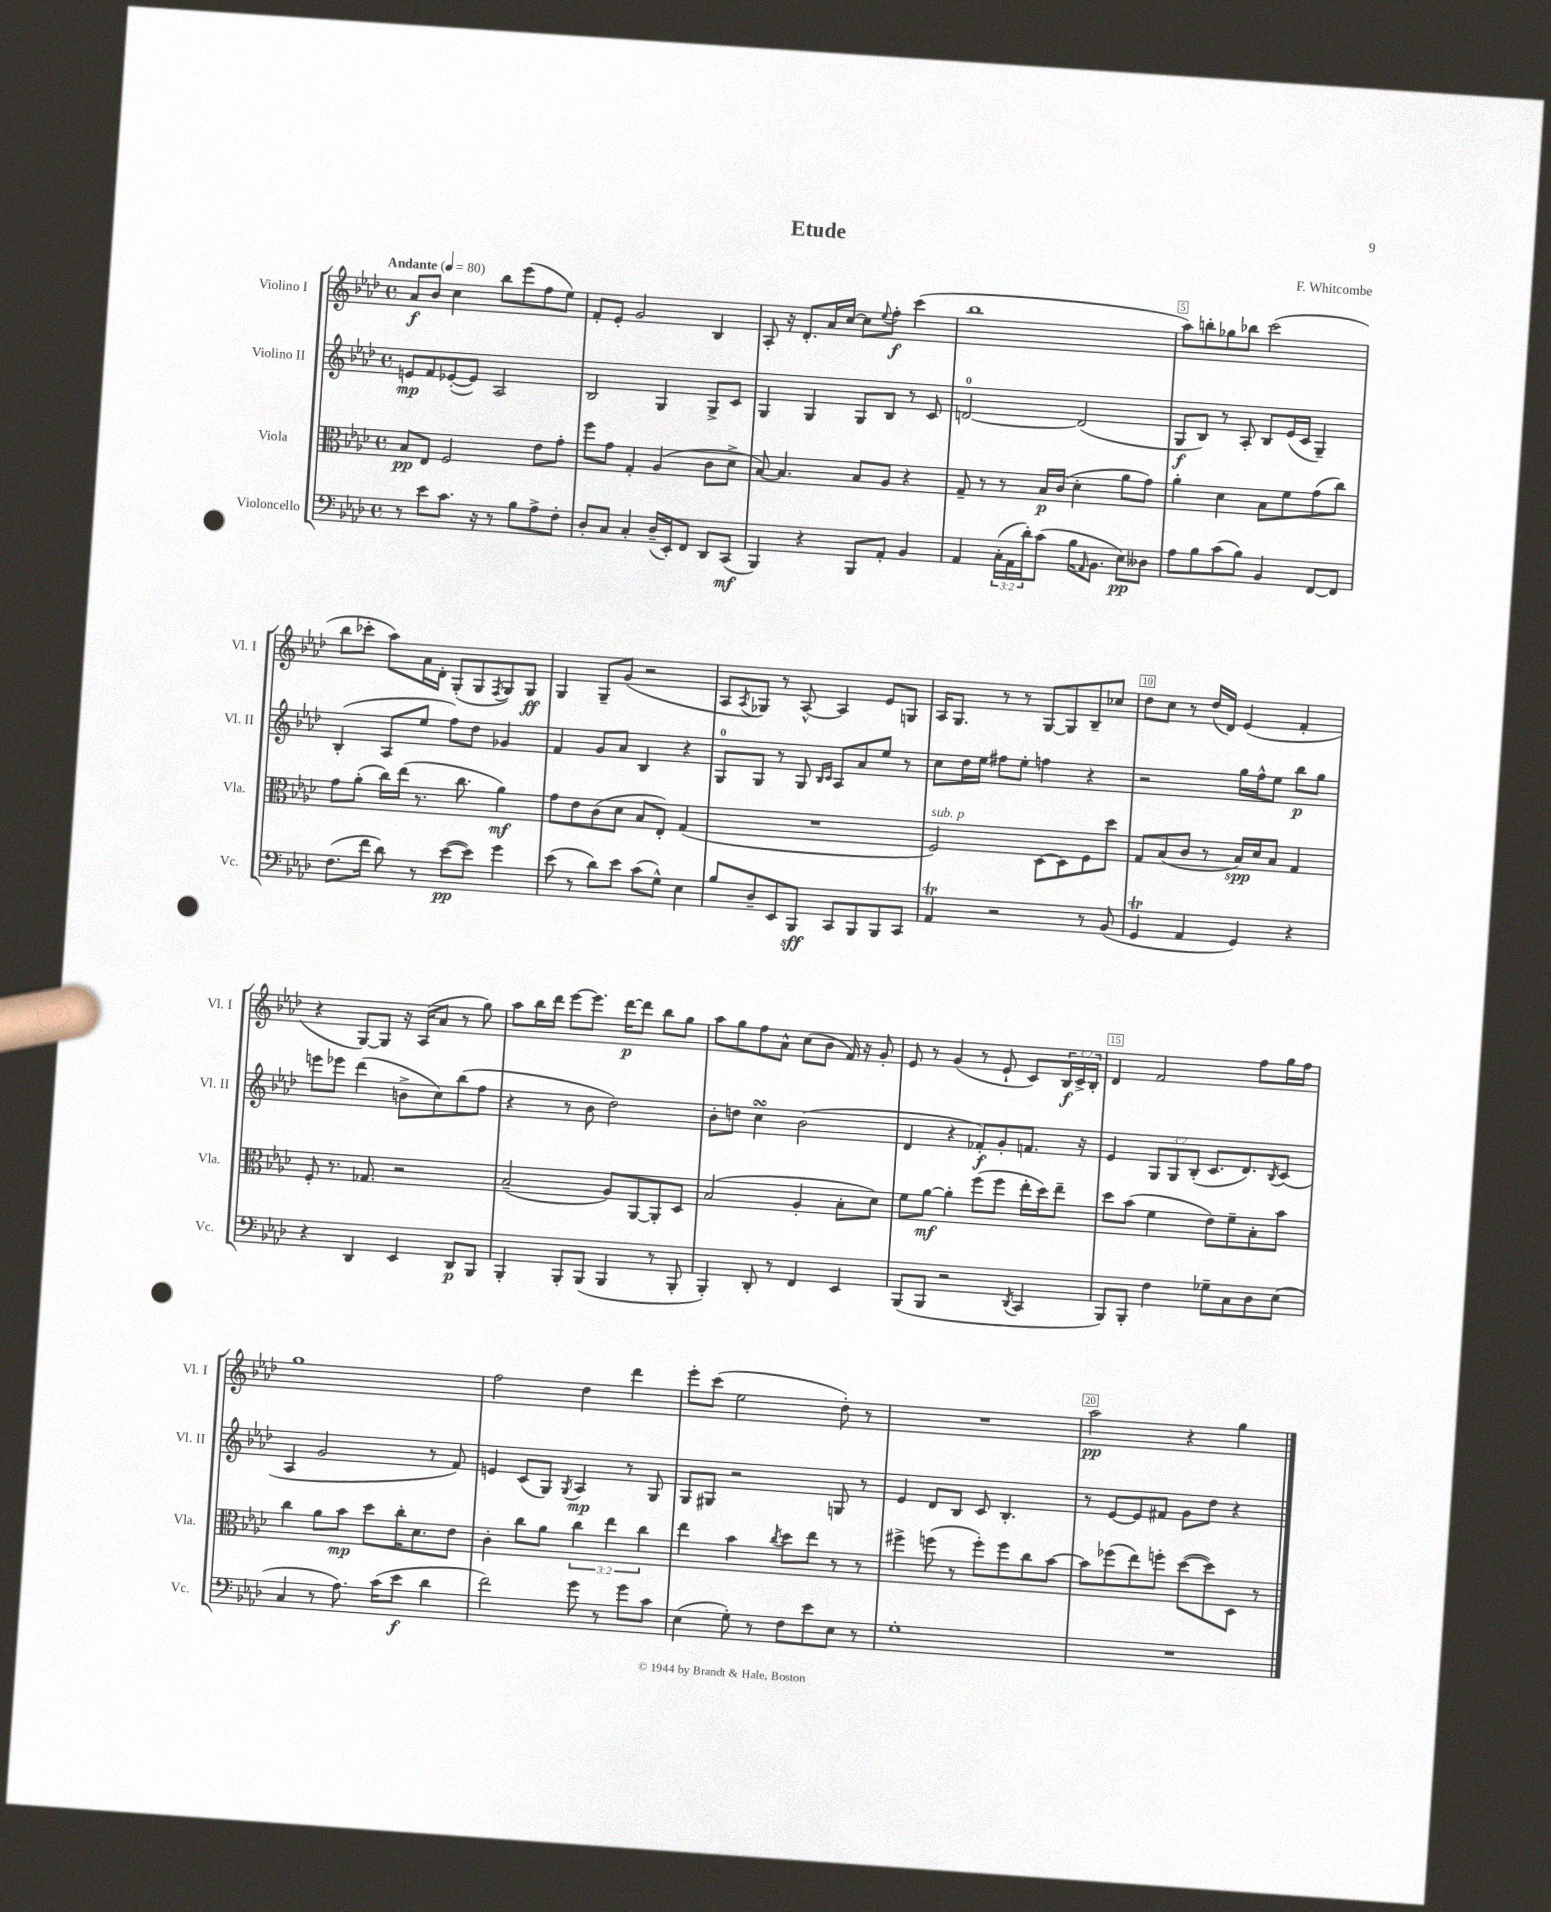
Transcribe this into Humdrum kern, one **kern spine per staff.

**kern	**dynam	**kern	**dynam	**kern	**dynam	**kern	**dynam
*part4	*part4	*part3	*part3	*part2	*part2	*part1	*part1
*staff4	*staff4	*staff3	*staff3	*staff2	*staff2	*staff1	*staff1
*I"Violoncello	*	*I"Viola	*	*I"Violino II	*	*I"Violino I	*
*I'Vc.	*	*I'Vla.	*	*I'Vl. II	*	*I'Vl. I	*
*clefF4	*	*clefC3	*	*clefG2	*	*clefG2	*
*k[b-e-a-d-]	*	*k[b-e-a-d-]	*	*k[b-e-a-d-]	*	*k[b-e-a-d-]	*
*M4/4	*	*M4/4	*	*M4/4	*	*M4/4	*
*met(c)	*	*met(c)	*	*met(c)	*	*met(c)	*
*MM80	*	*MM80	*	*MM80	*	*MM80	*
=1	=1	=1	=1	=1	=1	=1	=1
!	!	!	!	!	!	!LO:TX:a:B:t=Andante	!
8r	.	8B-/L	pp	8en/L	mp	8a-/L	f
8e-\L	.	8E-/J	.	8f/	.	8b-/J	.
8.c\J	.	2F/	.	([8e-X'/	.	4cc\	.
.	.	.	.	8e-/J])	.	.	.
16r	.	.	.	.	.	.	.
8r	.	.	.	2A-/	.	8bb-\L	.
8B-\L	.	.	.	.	.	(8eee-\	.
8A-^\	.	8e-\L	.	.	.	8ff\	.
8F'\J	.	8g'\J	.	.	.	8ee-\J)	.
=2	=2	=2	=2	=2	=2	=2	=2
8D-'/L	.	8ff\L	.	2B-/	.	8f'/L	.
8C/J	.	8g\J	.	.	.	8e-'/J	.
4C'/	.	4G'/	.	.	.	2g/	.
(16D-~/LL	.	(4A-/	.	4G/	.	.	.
16EE-'/J)	.	.	.	.	.	.	.
8FF/J	.	.	.	.	.	.	.
8DD-/L	.	8c\L	.	8G^/L	.	4B-/	.
(8CC/J	mf	8d-^\J	.	8c/J	.	.	.
=3	=3	=3	=3	=3	=3	=3	=3
4BBB-/)	.	[8B-/)	.	4G/	.	8A-'/	.
.	.	4.B-/]	.	.	.	16r	.
.	.	.	.	.	.	8.d-'/L	.
4r	.	.	.	4G/	.	.	.
.	.	.	.	.	.	16a-/L	.
.	.	.	.	.	.	[16cc/JJ	.
8BBB-/L	.	8B-/L	.	8G/L	.	8cc\L]	.
.	.	.	.	.	.	8qqee-/	.
8AA-'/J	.	8A-/J	.	8B-/J	.	8ff'\J	f
4BB-/	.	4r	.	8r	.	(4ccc\	.
.	.	.	.	8c/	.	.	.
=4	=4	=4	=4	=4	=4	=4	=4
4AA-/	.	8G~/	.	[2dn/	.	1bb-	.
.	.	8r	.	.	.	.	.
(24C'\LL	.	8r	.	.	.	.	.
24AA-\	.	.	.	.	.	.	.
24d-'\J)	.	.	.	.	.	.	.
(8c\J	.	16B-/LL	p	.	.	.	.
.	.	(16c/JJ	.	.	.	.	.
16B-\KL	.	4d-'\	.	(2d/]	.	.	.
16qqAA-/	.	.	.	.	.	.	.
8.BB-\J	.	.	.	.	.	.	.
8E-\L)	pp	8a-\L	.	.	.	.	.
8D--X\J	.	8g\J)	.	.	.	.	.
=5	=5	=5	=5	=5	=5	=5	=5
8A-\L	.	4a-'\	.	8G/L	f	8aa-\L)	.
8B-\	.	.	.	8B-/J)	.	8bbn'\	.
(8c\	.	4d-\	.	8r	.	8gg-X\	.
8B-\J)	.	.	.	8A-'/	.	8bb-X\J	.
4BB-/	.	8B-\L	.	8B-/L	.	(2ccc\	.
.	.	8f\	.	(16e-/L	.	.	.
.	.	.	.	16c/JJ	.	.	.
[8FF/L	.	(8g\	.	4G~/)	.	.	.
8FF/J]	.	8cc\J)	.	.	.	.	.
!!LO:LB:g=z
=6	=6	=6	=6	=6	=6	=6	=6
(8.F\L	.	8g\L	.	(4B-'/	.	8bb-\L	.
.	.	(8a-'\J	.	.	.	8ccc-X'\J	.
16f\Jk	.	.	.	.	.	.	.
8d-\)	.	16cc\LL)	.	8A-/L	.	8aa-\L)	.
.	.	(16ee-\JJ	.	.	.	.	.
8r	.	8.r	.	8ee-/J	.	16a-\L	.
.	.	.	.	.	.	16d-'\JJ	.
([8e-\L	pp	.	.	8ff\L)	.	(8G'/L	.
.	.	8.cc\	.	.	.	.	.
8e-\J])	.	.	.	8dd-\J	.	8G/	.
.	.	.	.	.	.	8qF/	.
4g\	.	4a-\)	mf	4g-X/	.	8G/)	.
.	.	.	.	.	.	8G/J	ff
=7	=7	=7	=7	=7	=7	=7	=7
(8e-\	.	8g\L	.	4f/	.	4G/	.
8r	.	8e-\	.	.	.	.	.
8d-\L)	.	(8c\	.	8g/L	.	8G~/L	.
8e-\J	.	8d-\J	.	8a-/J	.	(8g/J	.
(8c\L	.	8B-/L	.	4B-/	.	2r	.
8G^^\J)	.	8E-'/J)	.	.	.	.	.
4E-\	.	(4G/	.	4r	.	.	.
=8	=8	=8	=8	=8	=8	=8	=8
8B-/L	.	1r	.	8G/L	.	8A-/L	.
.	.	.	.	.	.	8qA-/	.
8D-~/	.	.	.	8G/J	.	8G-X/J)	.
8EE-/	.	.	.	8r	.	8r	.
8BBB-/J	sff	.	.	8G/	.	[8A-^^/	.
.	.	.	.	16qqB-/LL	.	.	.
.	.	.	.	16qqc/JJ	.	.	.
8CC/L	.	.	.	8A-/L	.	4A-/]	.
8BBB-/	.	.	.	8a-/	.	.	.
8BBB-/	.	.	.	8ee-/J	.	8e-/L	.
8CC/J	.	.	.	8r	.	8Gn/J	.
=9	=9	=9	=9	=9	=9	=9	=9
!	!	!LO:TX:a:i:t=sub. p	!	!	!	!	!
4AA-T/	.	2F/)	.	8cc\L	.	16A-/KL	.
.	.	.	.	.	.	8.G/J	.
.	.	.	.	16dd-\L	.	.	.
.	.	.	.	16ee-\JJ	.	.	.
2r	.	.	.	8ff#X\L	.	8r	.
.	.	.	.	8ee-'\J	.	8r	.
.	.	[8D-\L	.	4ffn\	.	[8G/L	.
.	.	8D-\]	.	.	.	8G/]	.
8r	.	8F\	.	4r	.	8B-~/	.
(8BB-/	.	8dd-\J	.	.	.	8cc-X/J	.
=10	=10	=10	=10	=10	=10	=10	=10
4GGt/	.	8G/L	.	2r	.	8dd-\L	.
.	.	(8B-/	.	.	.	8cc\J	.
4AA-/	.	8c/J	.	.	.	8r	.
.	.	8r	.	.	.	(16dd-/LL	.
.	.	.	.	.	.	16d-/JJ)	.
4GG/)	.	16B-/LL)	spp	16gg\LL	.	(4e-/	.
.	.	16d-/J	.	16ff^^\J	.	.	.
.	.	8B-/J	.	8ee-\J	.	.	.
4r	.	4G/	.	8bb-\L	p	4f'/	.
.	.	.	.	8gg\J	.	.	.
!!LO:LB:g=z
=11	=11	=11	=11	=11	=11	=11	=11
4r	.	8F'/	.	8eeen\L	.	4r	.
.	.	8.r	.	8eee-X\J	.	.	.
4DD-/	.	.	.	(4ddd-\	.	[8G/L)	.
.	.	8.G-X/	.	.	.	.	.
.	.	.	.	.	.	8G/J]	.
4EE-/	.	2r	.	8bn^\L	.	16r	.
.	.	.	.	.	.	(16A-/KL	.
.	.	.	.	8cc\)	.	8a-/J	.
8DD-/L	p	.	.	(8bb-\	.	8r	.
8BBB-/J	.	.	.	8ff\J	.	8gg\)	.
=12	=12	=12	=12	=12	=12	=12	=12
4BBB-'/	.	(2B-~/	.	4r	.	8aa-\L	.
.	.	.	.	.	.	16bb-\L	.
.	.	.	.	.	.	16ddd-\JJ	.
8BBB-'/L	.	.	.	8r	.	[8eee-\L	.
(8BBB-/J	.	.	.	8b-\	.	8.eee-\J]	.
4BBB-/	.	8A-/L)	.	2dd-\)	.	.	.
.	.	.	.	.	.	[16ddd-\KL	p
.	.	[8AA-/	.	.	.	8ddd-\J]	.
8r	.	8AA-'/]	.	.	.	8bb-\L	.
8BBB-'/	.	8D-/J	.	.	.	8gg\J	.
=13	=13	=13	=13	=13	=13	=13	=13
4BBB-'/)	.	(2B-/	.	8b-'\L	.	8aa-\L	.
.	.	.	.	8ddn\J	.	8gg\	.
8DD-'/	.	.	.	4ccsSsS\	.	8ff\	.
8r	.	.	.	.	.	8a-^^\J	.
4FF/	.	4A-'/	.	(2b-\	.	(8cc\L	.
.	.	.	.	.	.	8b-\J	.
4EE-/	.	8B-'\L	.	.	.	16f/)	.
.	.	.	.	.	.	16r	.
.	.	8d-\J)	.	.	.	8g'/	.
=14	=14	=14	=14	=14	=14	=14	=14
(8BBB-/L	.	8f\L	.	4d-/	.	8e-/	.
8BBB-/J	.	[8a-\J	mf	.	.	8r	.
2r	.	4a-'\]	.	4r	.	(4g/	.
.	.	(8ff\L	.	8f-X'/L)	f	8r	.
.	.	8ff\J	.	8g'/	.	8e-`/	.
8qDD-/	.	.	.	.	.	.	.
4CC/	.	16ee-'\LL	.	8.fn/J	.	8c/L)	.
.	.	16dd-\J)	.	.	.	.	.
.	.	8ee-~\J	.	.	.	24B-/L	f
.	.	.	.	.	.	24c^/	.
.	.	.	.	16r	.	.	.
.	.	.	.	.	.	24B-'/JJ	.
=15	=15	=15	=15	=15	=15	=15	=15
8BBB-/L)	.	8dd-\L	.	4e-/	.	4d-/	.
8BBB-'/J	.	(8b-\J	.	.	.	.	.
4F\	.	4f\	.	12G/L	.	2f/	.
.	.	.	.	12G/	.	.	.
.	.	.	.	(12B-'/J	.	.	.
8G-X~\L	.	8e-\L)	.	8.c/L	.	.	.
8C\	.	8f~\	.	.	.	.	.
.	.	.	.	8.d-/)	.	.	.
8D-\	.	8B-'\	.	.	.	8ff\L	.
.	.	.	.	8qB-/	.	.	.
(8E-\J	.	8b-\J	.	(8c/J	.	16gg\L	.
.	.	.	.	.	.	16ff\JJ	.
!!LO:LB:g=z
=16	=16	=16	=16	=16	=16	=16	=16
4C/	.	4cc\	.	4A-/	.	1gg	.
8r	.	8a-\L	.	2g/	.	.	.
8.A-\)	.	8b-\J	mp	.	.	.	.
.	.	8dd-\L	.	.	.	.	.
(16c\KL	.	.	.	.	.	.	.
8e-\J	f	16cc'\K	.	.	.	.	.
.	.	8.d-\	.	.	.	.	.
4d-\	.	.	.	8r	.	.	.
.	.	8e-\J	.	8f/)	.	.	.
=17	=17	=17	=17	=17	=17	=17	=17
2f\)	.	4c'\	.	4en/	.	2ff\	.
.	.	8cc\L	.	(8c/L	.	.	.
.	.	8a-\J	.	8G/J)	.	.	.
.	.	.	.	8qG/	.	.	.
8g\	.	6cc\	.	4A-/	mp	4dd-\	.
8r	.	.	.	.	.	.	.
.	.	6ee-\	.	.	.	.	.
8g\L	.	.	.	8r	.	4ddd-\	.
.	.	6cc\	.	.	.	.	.
8c\J	.	.	.	8G/	.	.	.
=18	=18	=18	=18	=18	=18	=18	=18
(4E-\	.	4ee-\	.	8G/L	.	8eee-'\L	.
.	.	.	.	8G#X/J	.	(8ccc\J	.
8G'\)	.	4b-\	.	2r	.	2ee-\	.
8r	.	.	.	.	.	.	.
.	.	8qcc/	.	.	.	.	.
8F\L	.	8dd-\L	.	.	.	.	.
8e-\	.	8ee-\J	.	.	.	.	.
8E-\J	.	8r	.	8Gn/	.	8dd-'\)	.
8r	.	8r	.	8r	.	8r	.
=19	=19	=19	=19	=19	=19	=19	=19
1G'	.	4ff#X^\	.	4e-/	.	1r	.
.	.	(8ffn\	.	8d-/L	.	.	.
.	.	8r	.	8B-/J	.	.	.
.	.	8ff'\L)	.	8c/	.	.	.
.	.	8ff\	.	4.B-'/	.	.	.
.	.	8cc\	.	.	.	.	.
.	.	[8b-\J	.	.	.	.	.
=20	=20	=20	=20	=20	=20	=20	=20
1r	.	8b-\L]	.	8r	.	2aa-\	pp
.	.	(8ff-X\	.	[8e-/L	.	.	.
.	.	8ee-\)	.	8e-/]	.	.	.
.	.	8ffn'\J	.	8f#X/J	.	.	.
.	.	([8dd-\L	.	8g\L	.	4r	.
.	.	8dd-\])	.	8dd-\J	.	.	.
.	.	8D-\J	.	4r	.	4gg\	.
.	.	8r	.	.	.	.	.
==	==	==	==	==	==	==	==
*-	*-	*-	*-	*-	*-	*-	*-
